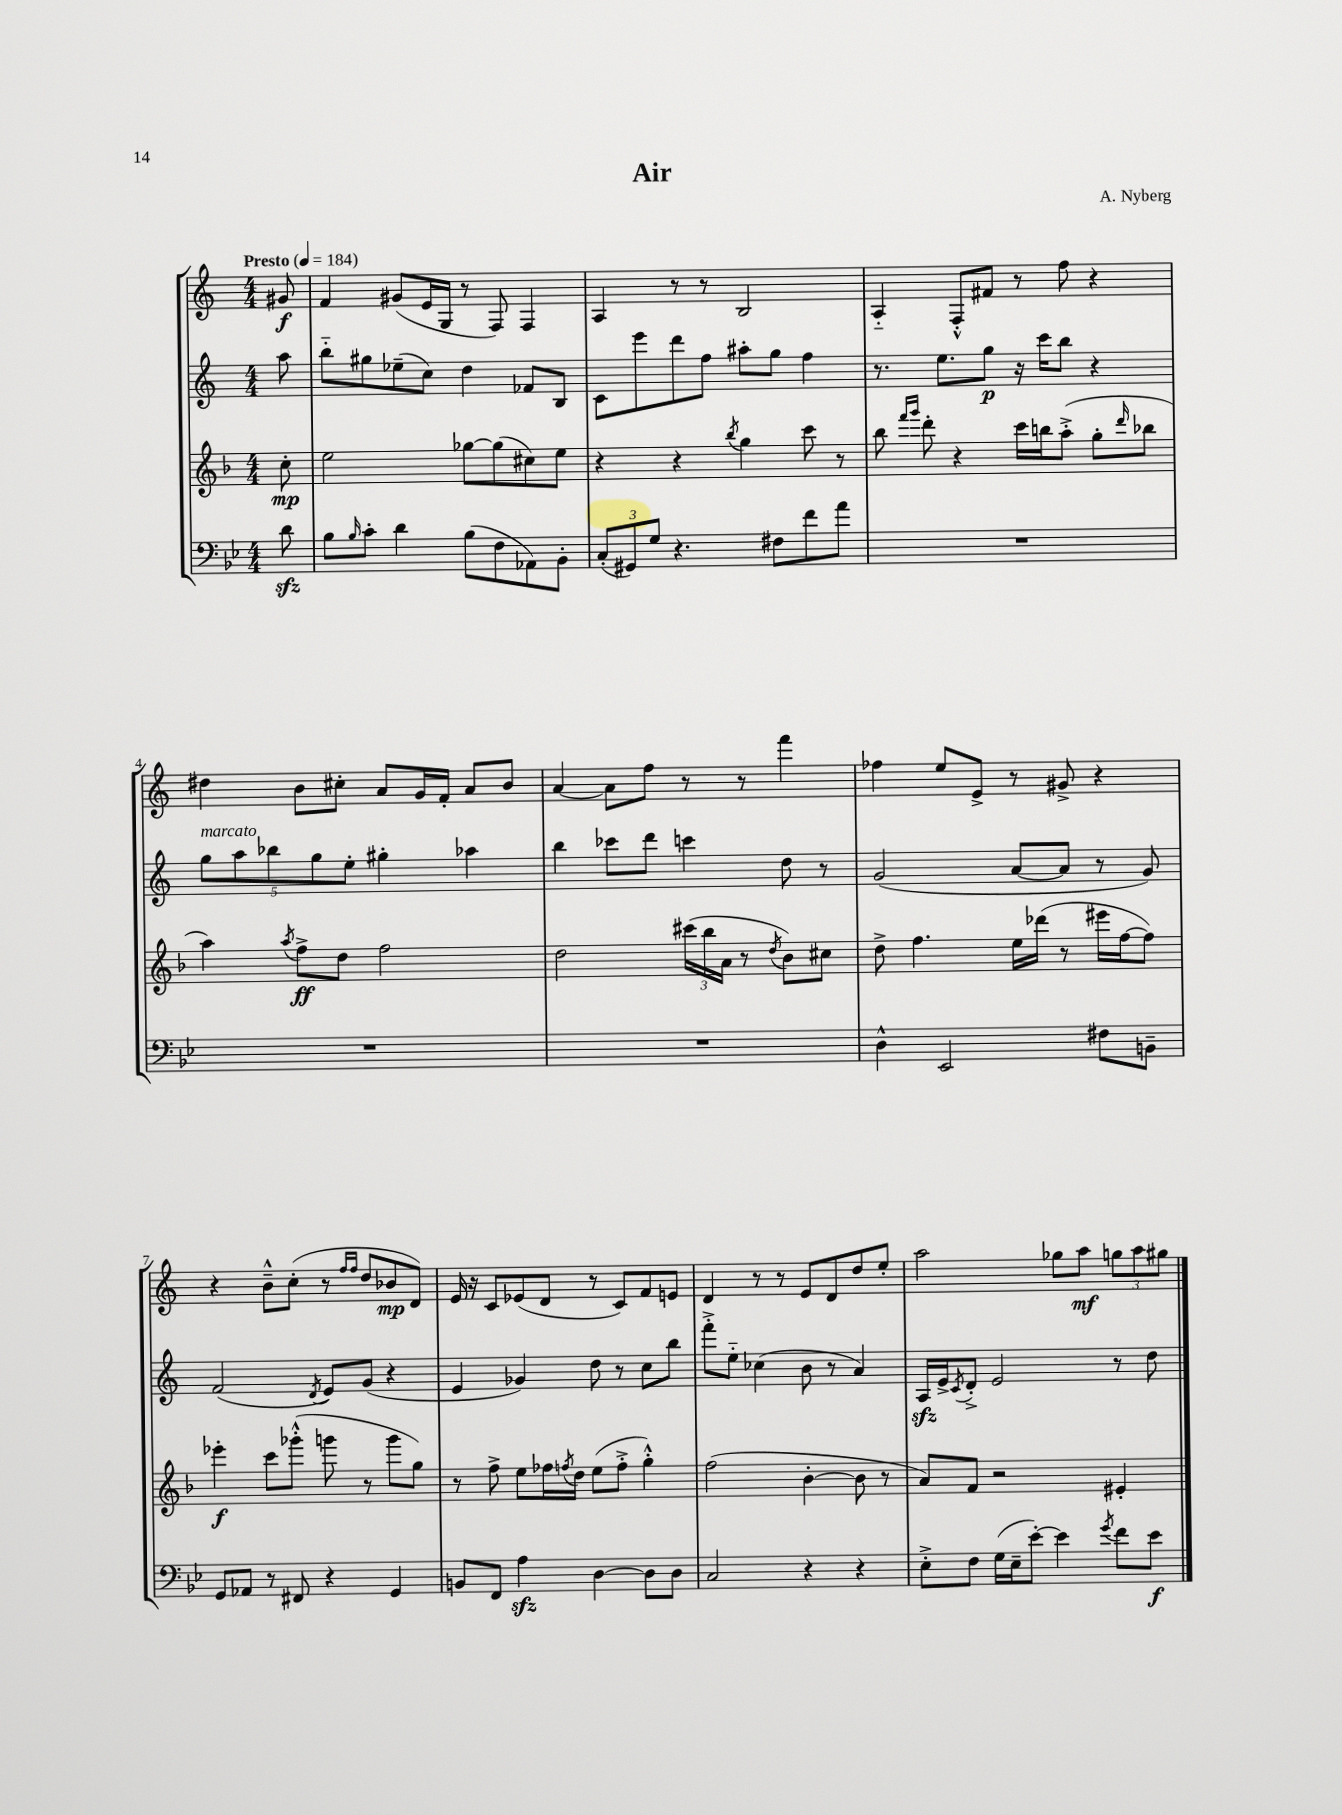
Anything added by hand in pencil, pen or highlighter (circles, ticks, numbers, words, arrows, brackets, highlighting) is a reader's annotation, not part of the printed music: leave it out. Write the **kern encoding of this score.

**kern	**dynam	**kern	**dynam	**kern	**dynam	**kern	**dynam
*part4	*part4	*part3	*part3	*part2	*part2	*part1	*part1
*staff4	*staff4	*staff3	*staff3	*staff2	*staff2	*staff1	*staff1
*clefF4	*	*clefG2	*	*clefG2	*	*clefG2	*
*k[b-e-]	*	*k[b-]	*	*k[]	*	*k[]	*
*M4/4	*	*M4/4	*	*M4/4	*	*M4/4	*
*MM184	*	*MM184	*	*MM184	*	*MM184	*
=	=	=	=	=	=	=	=
!	!	!	!	!	!	!LO:TX:a:B:t=Presto	!
8dzz\	.	8cc'\	mp	8aa\	.	8g#X/	f
=1	=1	=1	=1	=1	=1	=1	=1
8B-\L	.	2ee\	.	8bb\L	.	4f/	.
16qqB-/	.	.	.	.	.	.	.
8c'\J	.	.	.	8gg#X\	.	.	.
4d\	.	.	.	(8ee-X~\	.	(8g#X/L	.
.	.	.	.	8cc\J)	.	16e/L	.
.	.	.	.	.	.	16G/JJ	.
(8B-\L	.	[8gg-X\L	.	4dd\	.	8r	.
8F\	.	(8gg-\]	.	.	.	8F/)	.
8AA-X\)	.	8cc#X\)	.	8f-X/L	.	4F/	.
8BB-'\J	.	8ee\J	.	8B/J	.	.	.
=2	=2	=2	=2	=2	=2	=2	=2
(12C'/L	.	4r	.	8c\L	.	4A/	.
12GG#X/)	.	.	.	.	.	.	.
.	.	.	.	8eee\	.	.	.
12G/J	.	.	.	.	.	.	.
4.r	.	4r	.	8ddd\	.	8r	.
.	.	.	.	8ff\J	.	8r	.
.	.	8qbb-/	.	.	.	.	.
.	.	4gg\	.	8aa#X'\L	.	2B/	.
8F#X\L	.	.	.	8gg\J	.	.	.
8f\	.	8ccc\	.	4ff\	.	.	.
8a\J	.	8r	.	.	.	.	.
=3	=3	=3	=3	=3	=3	=3	=3
1r	.	8bb-\	.	8.r	.	4A/	.
.	.	16qqfff/LL	.	.	.	.	.
.	.	16qqggg/JJ	.	.	.	.	.
.	.	8ddd'\	.	.	.	.	.
.	.	.	.	8.ee\L	.	.	.
.	.	4r	.	.	.	8F'^^/L	.
.	.	.	.	8gg\J	p	8f#X/J	.
.	.	16ccc\LL	.	16r	.	8r	.
.	.	16bbn\J	.	16ccc\KL	.	.	.
.	.	(8aa'^\J	.	8bb\J	.	8ff\	.
.	.	8gg'\L	.	4r	.	4r	.
.	.	16qqddd/	.	.	.	.	.
.	.	8bb-X\J	.	.	.	.	.
!!LO:LB:g=z
=4	=4	=4	=4	=4	=4	=4	=4
!	!	!	!	!LO:TX:a:i:t=marcato	!	!	!
1r	.	4aa\)	.	10gg\L	.	4dd#X\	.
.	.	.	.	10aa\	.	.	.
.	.	.	.	10bb-X\	.	.	.
.	.	8qaa/	.	.	.	.	.
.	.	8ff^\L	ff	.	.	8b\L	.
.	.	.	.	10gg\	.	.	.
.	.	8dd\J	.	.	.	8cc#X'\J	.
.	.	.	.	10ee'\J	.	.	.
.	.	2ff\	.	4gg#X'\	.	8a/L	.
.	.	.	.	.	.	16g/L	.
.	.	.	.	.	.	16f'/JJ	.
.	.	.	.	4aa-X\	.	8a/L	.
.	.	.	.	.	.	8b/J	.
=5	=5	=5	=5	=5	=5	=5	=5
1r	.	2dd\	.	4bb\	.	[4a/	.
.	.	.	.	8ccc-X\L	.	8a\L]	.
.	.	.	.	8ddd\J	.	8ff\J	.
.	.	(24ccc#X\LL	.	4cccn\	.	8r	.
.	.	24bb-\	.	.	.	.	.
.	.	24a\JJ	.	.	.	.	.
.	.	8r	.	.	.	8r	.
.	.	8qdd/	.	.	.	.	.
.	.	8b-\L)	.	8dd\	.	4fff\	.
.	.	8cc#X\J	.	8r	.	.	.
=6	=6	=6	=6	=6	=6	=6	=6
4D^^\	.	8dd^\	.	(2g/	.	4ff-X\	.
.	.	4.ff\	.	.	.	.	.
2EE-/	.	.	.	.	.	8ee/L	.
.	.	.	.	.	.	8e^/J	.
.	.	16ee\LL	.	[8a/L	.	8r	.
.	.	(16ddd-X\JJ	.	.	.	.	.
.	.	8r	.	8a/J]	.	8g#X^/	.
8F#X\L	.	16eee#X\LL	.	8r	.	4r	.
.	.	[16ff\J	.	.	.	.	.
8BBn~\J	.	8ff\J])	.	8g/)	.	.	.
!!LO:LB:g=z
=7	=7	=7	=7	=7	=7	=7	=7
8GG/L	.	4eee-X'\	f	(2f/	.	4r	.
8AA-X/J	.	.	.	.	.	.	.
8r	.	8ccc\L	.	.	.	8b~^^\L	.
8FF#X/	.	(8ggg-X'^^\J	.	.	.	(8cc'\J	.
.	.	.	.	8qd/	.	.	.
4r	.	8gggn\	.	8e/L)	.	8r	.
.	.	.	.	.	.	16qqff/LL	.
.	.	.	.	.	.	16qqff/JJ	.
.	.	8r	.	(8g/J	.	8dd/L	.
4GG/	.	8ggg\L	.	4r	.	8b-X/	mp
.	.	8gg\J)	.	.	.	8d/J)	.
=8	=8	=8	=8	=8	=8	=8	=8
8BBn/L	.	8r	.	4e/	.	16e/	.
.	.	.	.	.	.	16r	.
8FF/J	.	8ff^\	.	.	.	8c/L	.
4Azz\	.	8ee\L	.	4g-X/)	.	(8e-X/	.
.	.	16ff-X\L	.	.	.	8d/J	.
.	.	8qffn/	.	.	.	.	.
.	.	16dd\JJ	.	.	.	.	.
[4D\	.	(8ee\L	.	8dd\	.	8r	.
.	.	8ff'^\J	.	8r	.	8c/L)	.
8D\L]	.	4gg'^^\)	.	8cc\L	.	8f/	.
8D\J	.	.	.	8bb\J	.	8en/J	.
=9	=9	=9	=9	=9	=9	=9	=9
2C/	.	(2ff\	.	8fff'^\L	.	4d/	.
.	.	.	.	8ee\J	.	.	.
.	.	.	.	(4cc-X\	.	8r	.
.	.	.	.	.	.	8r	.
4r	.	[4b-'\	.	8b\	.	8e/L	.
.	.	.	.	8r	.	8d/	.
4r	.	8b-\]	.	4a/)	.	8dd/	.
.	.	8r	.	.	.	8ee'/J	.
=10	=10	=10	=10	=10	=10	=10	=10
8E-'^\L	.	8a/L)	.	16Azz/LL	.	2aa\	.
.	.	.	.	16e^/J	.	.	.
.	.	.	.	8qc/	.	.	.
8F\J	.	8f/J	.	8d'^/J	.	.	.
(16G\LL	.	2r	.	2e/	.	.	.
16E-~\J	.	.	.	.	.	.	.
[8e-'\J)	.	.	.	.	.	.	.
4e-\]	.	.	.	.	.	8gg-X\L	.
.	.	.	.	.	.	8aa\J	mf
8qg/	.	.	.	.	.	.	.
8f\L	.	4e#X'/	.	8r	.	12ggn\L	.
.	.	.	.	.	.	12aa\	.
8e-\J	f	.	.	8dd\	.	.	.
.	.	.	.	.	.	12gg#X\J	.
==	==	==	==	==	==	==	==
*-	*-	*-	*-	*-	*-	*-	*-
